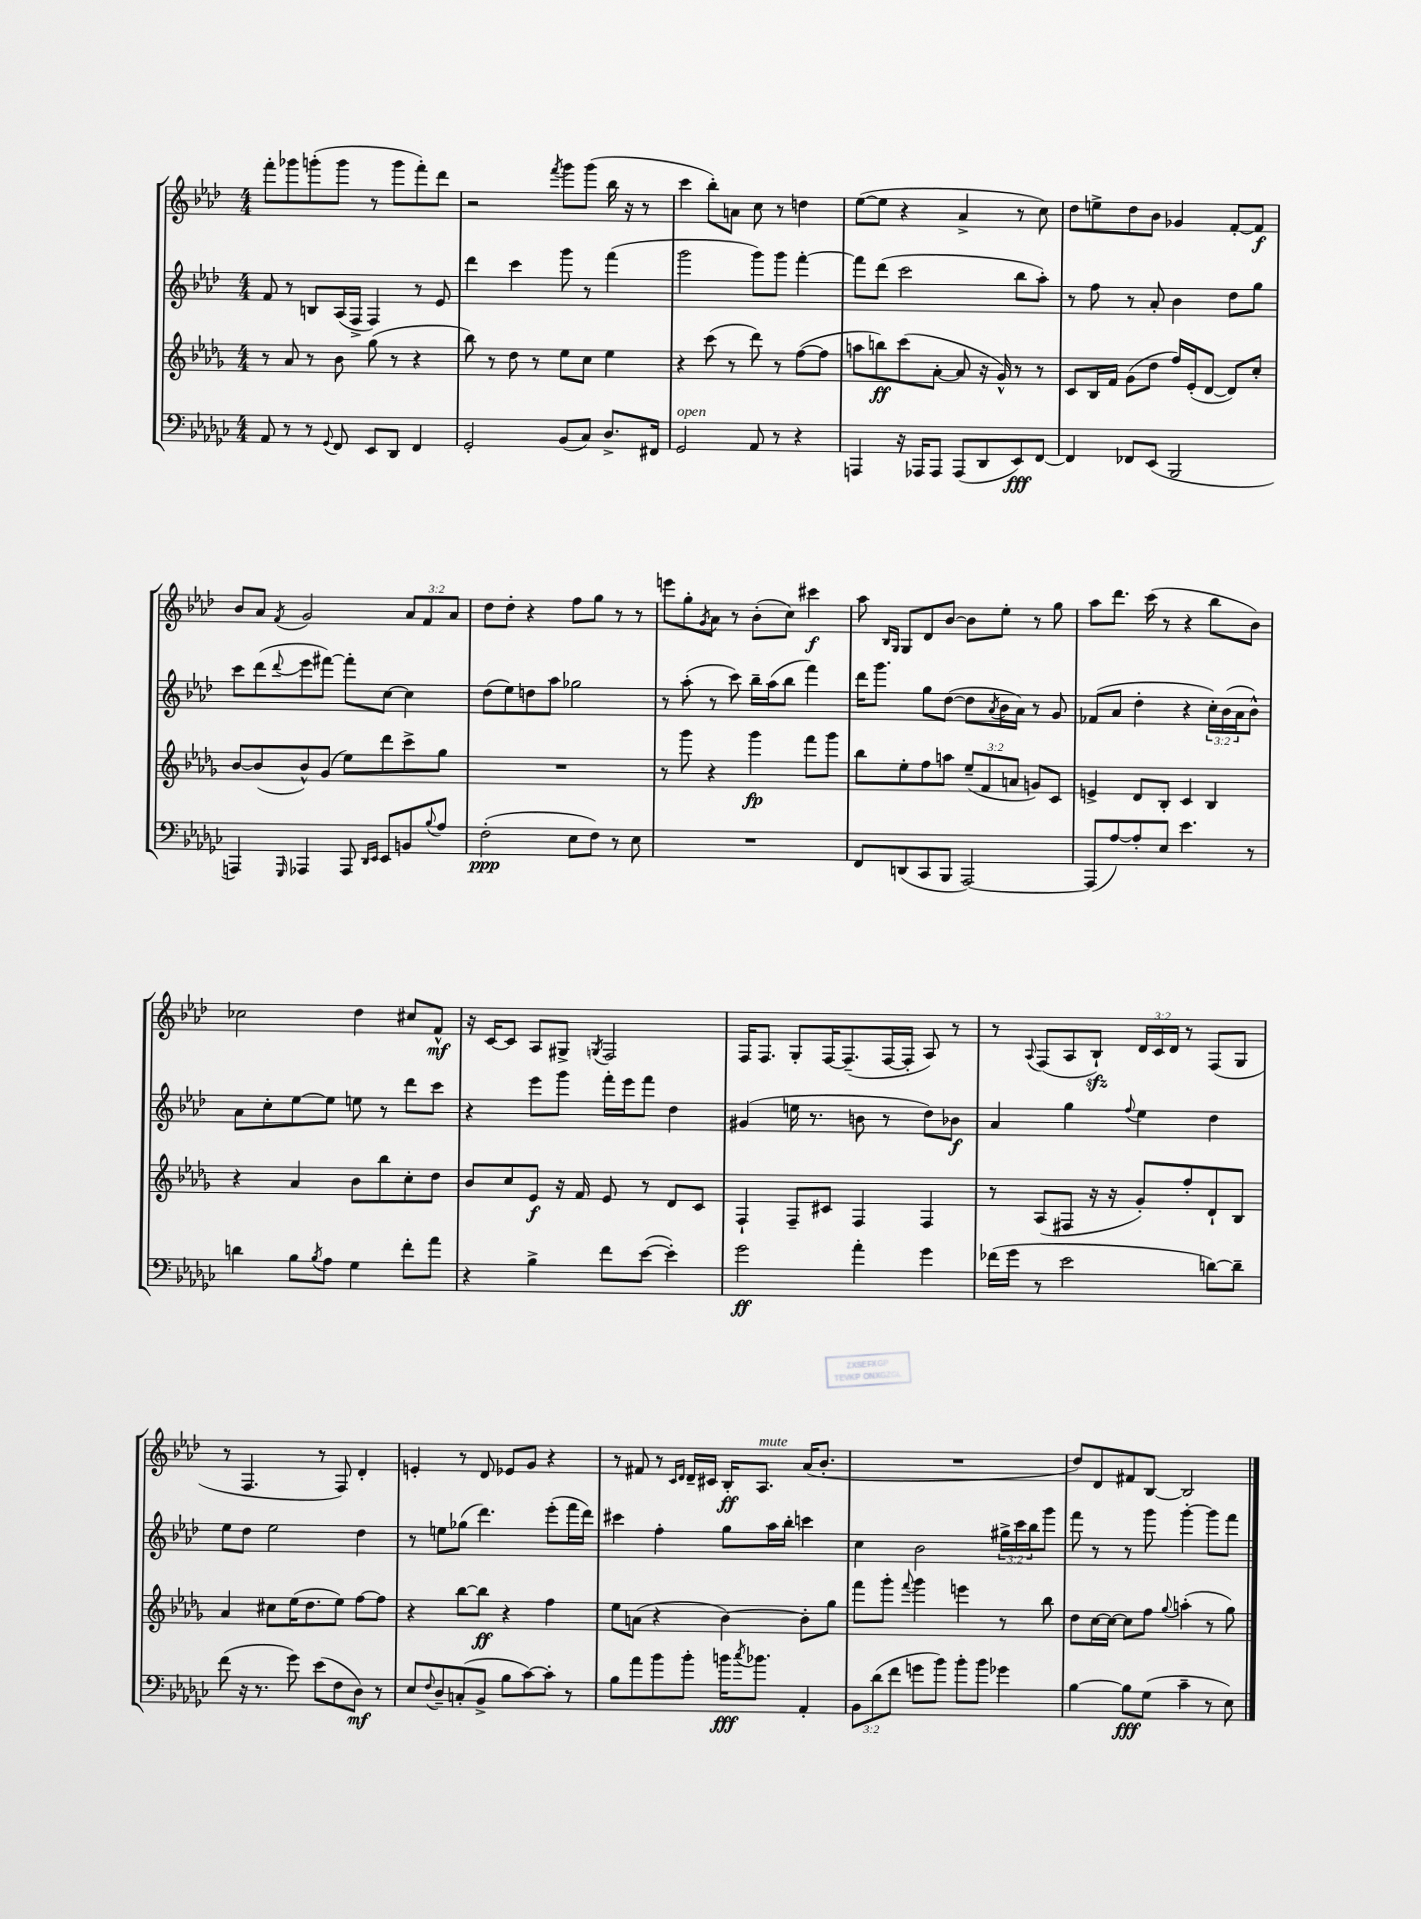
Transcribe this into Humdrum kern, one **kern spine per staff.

**kern	**dynam	**kern	**dynam	**kern	**dynam	**kern	**dynam
*part4	*part4	*part3	*part3	*part2	*part2	*part1	*part1
*staff4	*staff4	*staff3	*staff3	*staff2	*staff2	*staff1	*staff1
*clefF4	*	*clefG2	*	*clefG2	*	*clefG2	*
*k[b-e-a-d-g-c-]	*	*k[b-e-a-d-g-]	*	*k[b-e-a-d-]	*	*k[b-e-a-d-]	*
*M4/4	*	*M4/4	*	*M4/4	*	*M4/4	*
=21	=21	=21	=21	=21	=21	=21	=21
8AA-/	.	8r	.	8f/	.	8fff'\L	.
8r	.	8a-/	.	8r	.	8ggg-X\	.
8r	.	8r	.	8Bn/L	.	(8gggn'\	.
8qqGG-/	.	.	.	.	.	.	.
8FF/	.	8b-\	.	(16A-/L	.	8ggg\J	.
.	.	.	.	16F^/JJ	.	.	.
8EE-/L	.	(8gg-\	.	4F/)	.	8r	.
8DD-/J	.	8r	.	.	.	8ggg\L	.
4FF/	.	4r	.	8r	.	8fff'\)	.
.	.	.	.	8e-/	.	8ddd-\J	.
=22	=22	=22	=22	=22	=22	=22	=22
2GG-'/	.	8bb-\)	.	4ddd-\	.	2r	.
.	.	8r	.	.	.	.	.
.	.	8dd-\	.	4ccc\	.	.	.
.	.	8r	.	.	.	.	.
.	.	.	.	.	.	8qfff/	.
(8BB-/L	.	8ee-\L	.	8ggg\	.	8ggg\L	.
8C-/J)	.	8cc\J	.	8r	.	(8ggg\J	.
8.D-^/L	.	4ee-\	.	(4fff\	.	16bb-\	.
.	.	.	.	.	.	16r	.
.	.	.	.	.	.	8r	.
16FF#X/Jk	.	.	.	.	.	.	.
=23	=23	=23	=23	=23	=23	=23	=23
!LO:TX:a:i:t=open	!	!	!	!	!	!	!
2GG-/	.	4r	.	2ggg\	.	4ccc\	.
.	.	(8ccc\	.	.	.	8bb-'\L)	.
.	.	8r	.	.	.	8an\J	.
8AA-/	.	8ddd-\)	.	8ggg\L)	.	8cc\	.
8r	.	8r	.	8ggg\J	.	8r	.
4r	.	([8ff\L	.	[4fff'\	.	4ddn\	.
.	.	8ff\J]	.	.	.	.	.
=24	=24	=24	=24	=24	=24	=24	=24
4AAAn/	.	8aan\L	.	8fff\L]	.	([8ee-\L	.
.	.	8bbn\)	ff	(8ddd-\J	.	8ee-\J]	.
16r	.	(8ccc\	.	2ccc\	.	4r	.
16AAA-X/KL	.	.	.	.	.	.	.
8AAA-/J	.	[8a-'\J	.	.	.	.	.
(8AAA-/L	.	8a-/]	.	.	.	4a-^/	.
8DD-/	.	16r	.	.	.	.	.
.	.	16g-^^/)	.	.	.	.	.
8EE-/)	fff	8r	.	8bb-\L	.	8r	.
[8FF/J	.	8r	.	8aa-'\J)	.	8cc\)	.
=25	=25	=25	=25	=25	=25	=25	=25
4FF/]	.	8c/L	.	8r	.	8dd-\L	.
.	.	16B-/L	.	8ff\	.	8een^\	.
.	.	16f/JJ	.	.	.	.	.
8FF-X/L	.	(8g-\L	.	8r	.	8dd-\	.
(8EE-/J	.	8dd-\J	.	8a-'/	.	8b-\J	.
2BBB-/	.	16ff/LL)	.	4b-\	.	4g-X/	.
.	.	(16e-'/J	.	.	.	.	.
.	.	[8d-/J	.	.	.	.	.
.	.	8d-/L])	.	8dd-\L	.	[8f'/L	.
.	.	8cc'/J	.	8gg\J	.	8f/J]	f
!!LO:LB:g=z
=26	=26	=26	=26	=26	=26	=26	=26
4AAAn/)	.	[8b-/L	.	8ccc\L	.	8b-/L	.
.	.	(8b-/]	.	(8ddd-\	.	8a-/J	.
16qqGGG-/	.	.	.	8qqddd-/	.	8qf/	.
4AAA-X/	.	8b-^^/)	.	8eee-\	.	2g/	.
.	.	(8g-/J	.	[8fff#X\J)	.	.	.
8AAA-/	.	8ee-\L)	.	8fff#'\L]	.	.	.
16qqDD-/LL	.	.	.	.	.	.	.
16qqEE-/JJ	.	.	.	.	.	.	.
8EE-/L	.	8ddd-\	.	[8cc\J	.	.	.
8BBn/	.	8ccc^\	.	4cc\]	.	12a-/L	.
.	.	.	.	.	.	12f/	.
8qqB-/	.	.	.	.	.	.	.
8A-/J	.	8gg-\J	.	.	.	.	.
.	.	.	.	.	.	12a-/J	.
=27	=27	=27	=27	=27	=27	=27	=27
(2F'\	ppp	1r	.	(8dd-\L	.	8dd-\L	.
.	.	.	.	8ee-\)	.	8dd-'\J	.
.	.	.	.	8ddn\	.	4r	.
.	.	.	.	8aa-\J	.	.	.
8E-\L	.	.	.	2gg-X\	.	8ff\L	.
8F\J)	.	.	.	.	.	8gg\J	.
8r	.	.	.	.	.	8r	.
8E-\	.	.	.	.	.	8r	.
=28	=28	=28	=28	=28	=28	=28	=28
1r	.	8r	.	8r	.	8eeen\L	.
.	.	8ggg-\	.	(8aa-'\	.	8gg'\	.
.	.	.	.	.	.	8qg/	.
.	.	4r	.	8r	.	8a-\J	.
.	.	.	.	8ccc\)	.	8r	.
.	.	4ggg-\	fp	16bb-~\LL	.	(8b-'\L	.
.	.	.	.	(16aa-\J	.	.	.
.	.	.	.	8bb-\J	.	8cc\J)	.
.	.	8fff\L	.	4fff\)	.	4ccc#X\	f
.	.	8ggg-\J	.	.	.	.	.
=29	=29	=29	=29	=29	=29	=29	=29
8FF/L	.	8bb-\L	.	16ddd-\KL	.	8aa-\	.
.	.	.	.	8.ggg\J	.	.	.
.	.	.	.	.	.	16qqB-/LL	.
.	.	.	.	.	.	16qqG/JJ	.
(8DDn/	.	8ee-'\	.	.	.	8G/L	.
8CC-/	.	8ff\	.	8gg\L	.	8d-/	.
8BBB-/J	.	8aan\J	.	([8dd-\J	.	[8b-/J	.
[2AAA-/)	.	(12ee-~/L	.	8dd-\L]	.	8b-\L]	.
.	.	12f/	.	.	.	.	.
.	.	.	.	8qa-/	.	.	.
.	.	.	.	16b-\L	.	8ee-'\J	.
.	.	12an/J	.	.	.	.	.
.	.	.	.	16a-\JJ)	.	.	.
.	.	8gn/L)	.	8r	.	8r	.
.	.	8c/J	.	8g/	.	8gg\	.
=30	=30	=30	=30	=30	=30	=30	=30
(8AAA-/L]	.	4en^/	.	(8f-X/L	.	8aa-\L	.
[8A-/)	.	.	.	8a-/J	.	8.ddd-\J	.
8A-'/]	.	8d-/L	.	4dd-'\	.	.	.
.	.	.	.	.	.	(16ccc\	.
8E-/J	.	8B-'/J	.	.	.	8r	.
4.e-\	.	4c/	.	4r	.	4r	.
.	.	4B-/	.	24cc'\LL)	.	8bb-\L	.
.	.	.	.	(24b-\	.	.	.
.	.	.	.	24a-\J	.	.	.
8r	.	.	.	8b-^^\J)	.	8b-\J)	.
!!LO:LB:g=z
=31	=31	=31	=31	=31	=31	=31	=31
4dn\	.	4r	.	8a-\L	.	2cc-X\	.
.	.	.	.	8cc'\	.	.	.
8B-\L	.	4a-/	.	[8ee-\	.	.	.
8qB-/	.	.	.	.	.	.	.
8A-\J	.	.	.	8ee-\J]	.	.	.
4G-\	.	8b-\L	.	8een\	.	4dd-\	.
.	.	8bb-\	.	8r	.	.	.
8f'\L	.	8cc'\	.	8ddd-\L	.	8cc#X/L	.
8a-\J	.	8dd-\J	.	8ccc\J	.	8f^^/J	mf
=32	=32	=32	=32	=32	=32	=32	=32
4r	.	8b-/L	.	4r	.	16r	.
.	.	.	.	.	.	[16c/KL	.
.	.	8cc/	.	.	.	8c/J]	.
4B-^\	.	8e-/J	f	8eee-\L	.	8A-/L	.
.	.	16r	.	8ggg\J	.	8G#X^/J	.
.	.	16f/	.	.	.	.	.
.	.	.	.	.	.	8qGn/	.
8f\L	.	8e-/	.	16fff'\LL	.	2F/	.
.	.	.	.	16eee-\J	.	.	.
([8e-\J	.	8r	.	8fff\J	.	.	.
4e-'\])	.	8d-/L	.	4dd-\	.	.	.
.	.	8c/J	.	.	.	.	.
=33	=33	=33	=33	=33	=33	=33	=33
2g-\	ff	4F`/	.	(4g#X/	.	16F/KL	.
.	.	.	.	.	.	8.F/J	.
.	.	8F~/L	.	16een\	.	8G'/L	.
.	.	.	.	8.r	.	.	.
.	.	8c#X/J	.	.	.	[16F/K	.
.	.	.	.	.	.	(8.F~/]	.
4a-'\	.	4F/	.	8bn\	.	.	.
.	.	.	.	8r	.	[16F/L	.
.	.	.	.	.	.	16F'/JJ]	.
4g-\	.	4F/	.	8dd-\L)	.	8A-/)	.
.	.	.	.	8b-X\J	f	8r	.
=34	=34	=34	=34	=34	=34	=34	=34
(16f-X\LL	.	8r	.	4a-/	.	8r	.
16g-\JJ	.	.	.	.	.	.	.
.	.	.	.	.	.	8qqA-/	.
8r	.	(8A-/L	.	.	.	(8F/L	.
2e-\	.	8F#X/J	.	4gg\	.	8A-/	.
.	.	16r	.	.	.	8B-zz`/J)	.
.	.	16r	.	.	.	.	.
.	.	.	.	8qqff/	.	.	.
.	.	8g-'/L)	.	4ee-\	.	24d-/LL	.
.	.	.	.	.	.	24c/	.
.	.	.	.	.	.	24d-/JJ	.
.	.	8ff'/	.	.	.	8r	.
[8dn\L)	.	8d-`/	.	4dd-\	.	(8F/L	.
8d~\J]	.	8B-/J	.	.	.	8G/J	.
!!LO:LB:g=z
=35	=35	=35	=35	=35	=35	=35	=35
(8f\	.	4a-/	.	8ee-\L	.	8r	.
16r	.	.	.	8dd-\J	.	4.F/	.
8.r	.	.	.	.	.	.	.
.	.	8cc#X\L	.	2ee-\	.	.	.
8g-\)	.	(16ee-\K	.	.	.	.	.
.	.	8.dd-\	.	.	.	.	.
(8e-\L	.	.	.	.	.	8r	.
8F\	.	8ee-\J)	.	.	.	8F/)	.
8D-\J)	mf	[8ff\L	.	4dd-\	.	4d-'/	.
8r	.	8ff\J]	.	.	.	.	.
=36	=36	=36	=36	=36	=36	=36	=36
8E-/L	.	4r	.	8r	.	4en'/	.
8qqF/	.	.	.	.	.	.	.
8D-~/	.	.	.	8een\L	.	.	.
(8Cn'/	.	[8bb-\L	.	(8gg-X\J	.	8r	.
8BB-^/J	.	8bb-\J]	ff	4.ddd-\)	.	8d-/	.
8B-\L	.	4r	.	.	.	8e-X/L	.
[8c-\)	.	.	.	.	.	8g/J	.
8c-'\J]	.	4ff\	.	(8eee-'\L	.	4r	.
8r	.	.	.	16fff\L	.	.	.
.	.	.	.	16ddd-\JJ)	.	.	.
=37	=37	=37	=37	=37	=37	=37	=37
8B-\L	.	8ee-\L	.	4ccc#X\	.	8r	.
8a-\	.	(8an\J	.	.	.	8f#X/	.
8b-\	.	4r	.	4ff'\	.	8r	.
.	.	.	.	.	.	16qqc/LL	.
.	.	.	.	.	.	16qqd-/JJ	.
8b-'\J	.	.	.	.	.	16d-~/LL	.
.	.	.	.	.	.	16c#X/JJ	.
16bn\KL	fff	[4b-\)	.	8gg\L	.	16B-'/KL	ff
8qcc-/	.	.	.	.	.	.	.
!	!	!	!	!	!	!LO:TX:a:i:t=mute	!
8.b-X\J	.	.	.	.	.	8.A-/J	.
.	.	.	.	16aa-\L	.	.	.
.	.	.	.	16bb-'\JJ	.	.	.
4AA-'/	.	8b-'\L]	.	4cccn\	.	(16a-/KL	.
.	.	.	.	.	.	8.b-'/J	.
.	.	8gg-\J	.	.	.	.	.
=38	=38	=38	=38	=38	=38	=38	=38
12BB-\L	.	8fff\L	.	4cc\	.	1r	.
(12d-\	.	.	.	.	.	.	.
.	.	8ggg-'\J	.	.	.	.	.
12f\J	.	.	.	.	.	.	.
.	.	8qqfff/	.	.	.	.	.
8gn\L	.	4ggg-\	.	2b-\	.	.	.
8b-\J)	.	.	.	.	.	.	.
8b-'\L	.	4eeen\	.	.	.	.	.
8b-\J	.	.	.	.	.	.	.
4g-X\	.	8r	.	24gg#X^\LL	.	.	.
.	.	.	.	24ccc\	.	.	.
.	.	.	.	24bb-\J	.	.	.
.	.	8bb-\	.	8ggg\J	.	.	.
=39	=39	=39	=39	=39	=39	=39	=39
[4B-\	.	8dd-\L	.	8fff\	.	8dd-/L)	.
.	.	[16cc\L	.	8r	.	8d-/	.
.	.	16cc\JJ_	.	.	.	.	.
8B-\L]	fff	8cc\L]	.	8r	.	8f#X/	.
(8G-\J	.	8ff\J	.	8ggg\	.	[8B-/J	.
.	.	8qqgg-/	.	.	.	.	.
4c-~\	.	(4aan'\	.	[4ggg'\	.	2B-/]	.
8r	.	8r	.	8ggg\L]	.	.	.
8E-\)	.	8gg-\)	.	8fff\J	.	.	.
==	==	==	==	==	==	==	==
*-	*-	*-	*-	*-	*-	*-	*-
